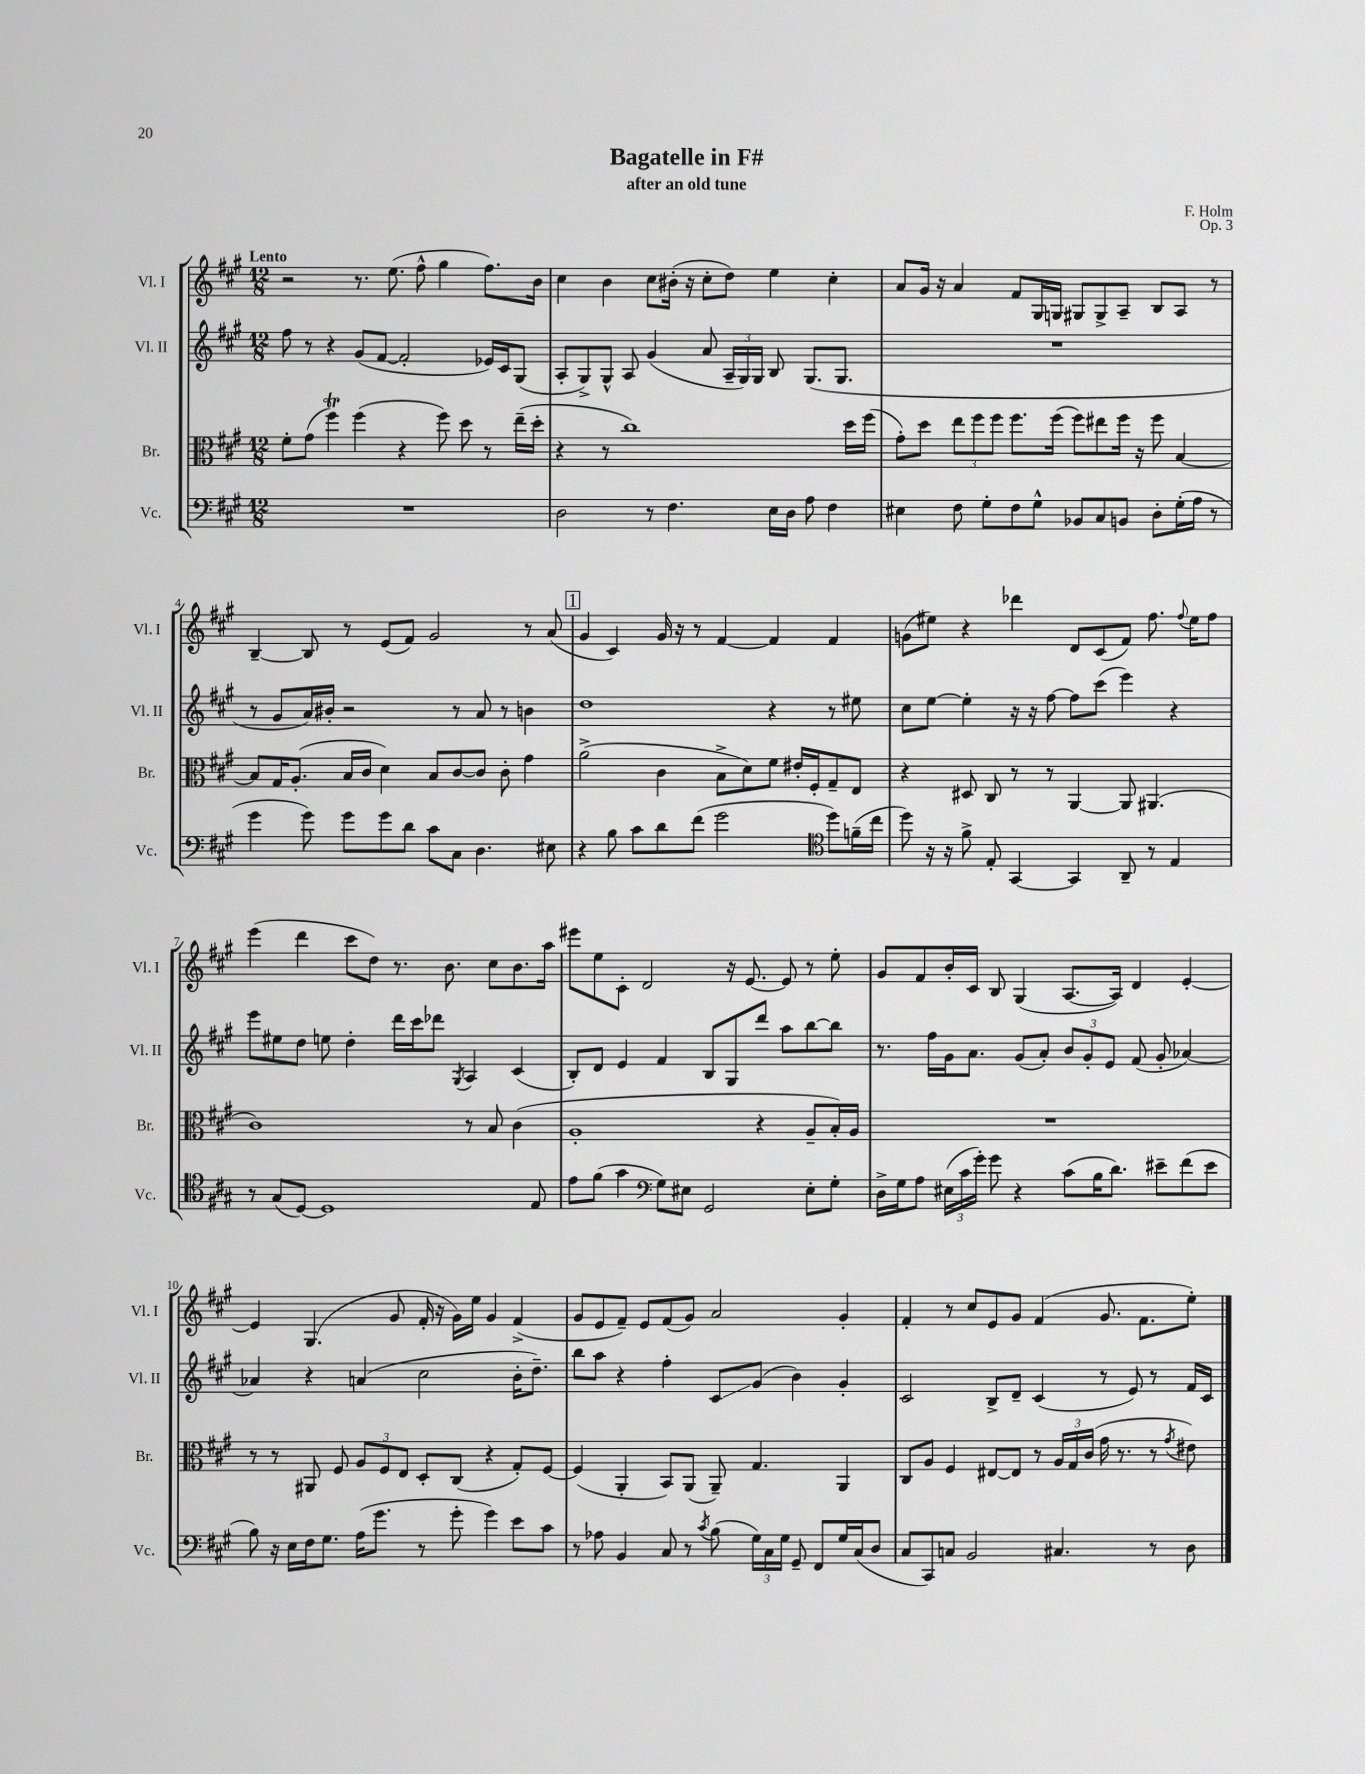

**kern	**kern	**kern	**kern
*staff4	*staff3	*staff2	*staff1
*clefF4	*clefC3	*clefG2	*clefG2
*k[f#c#g#]	*k[f#c#g#]	*k[f#c#g#]	*k[f#c#g#]
*M12/8	*M12/8	*M12/8	*M12/8
1.r	8f#'\L	8ff#\	2r
.	(8g#\J	8r	.
.	4ff#\)	4r	.
.	(4ff#\	(8g#/L	8.r
.	.	[8f#/J	.
.	.	.	(8.ee\
.	4r	2f#'/]	.
.	.	.	8ff#^^\
.	8ff#\)	.	4gg#\
.	8dd\	.	.
.	8r	16e-/LL)	8.ff#\L)
.	.	16c#/J	.
.	(16ee~\LL	(8G#/J	.
.	16dd'\JJ	.	16b\Jk
=	=	=	=
2D\	4r	8A'/L	4cc#\
.	.	8G#^/)	.
.	8r	8G#^^/J	4b\
.	1cc#)	8A/	.
8r	.	(4g#/	8cc#\L
4.F#\	.	.	(16b#'\Jk
.	.	.	16r
.	.	8a/	8cc#'\L
.	.	24A~/LL	8dd\J)
.	.	24G#/)	.
.	.	24G#/JJ	.
16E\LL	.	8B/	4ee\
16D\JJ	.	.	.
8A\	.	(8.G#/L	.
4F#\	.	.	4cc#'\
.	.	8.G#/J	.
.	16dd\LL	.	.
.	(16ff#\JJ	.	.
=	=	=	=
4E#\	8g#'\L)	1.r	8a/L
.	8dd\J	.	16g#/Jk
.	.	.	16r
8F#\	12ee\L	.	4a/
.	12ff#\	.	.
8G#'\L	.	.	.
.	12ff#\J	.	.
8F#\	8.ff#\L	.	8f#/L
8G#^^\J	.	.	16G#/L
.	(16ff#\Jk	.	16G/JJ
8BB-/L	8ff#\L)	.	8G#/L
8C#/	8ee#\	.	8G#^/
8BB/J	16ff#\Jk	.	8A~/J
.	16r	.	.
8D'\L	8ff#\	.	8B/L
(16G#'\L	[4B/	.	8A/J
16A\JJ	.	.	.
8r	.	.	8r
=	=	=	=
4g#\	8B/]L	8r	[4B~/
.	16G#/K	8g#/L	.
.	(8.A'/J	.	.
8g#\)	.	16a/L)	8B/]
.	.	16b#'/JJ	.
8g#\L	16B/LL	2r	8r
.	16c#/JJ	.	.
8g#\	4d\)	.	(8e/L
8d\J	.	.	8f#/J)
8c#\L	8B/L	.	2g#/
8C#\J	[8c#/	8r	.
4.D\	8c#/]J	8a/	.
.	8c#'\	8r	.
.	4g#\	4b\	8r
8E#\	.	.	(8a/
=	=	=	=
4r	(2a^\	1dd	4g#/
8B\	.	.	4c#/)
8c#\L	.	.	.
8d\	4c#\	.	16g#/
.	.	.	16r
(8f#\J	.	.	8r
2g#\	8B^\L	.	[4f#/
.	8d\)	.	.
.	8f#\J	4r	4f#/]
.	16e#'/LL	.	.
.	16F#'/J	.	.
*clefC4	*	*	*
8dd\L)	8G#~/	8r	4f#/
(16f~\L	8E/J	8ee#\	.
16cc#\JJ	.	.	.
=	=	=	=
8dd\)	4r	8cc#\L	(8g\L
16r	.	[8ee\J	8ee#\J)
16r	.	.	.
8f#^\	8D#/	4ee'\]	4r
8E'/	8C#/	.	.
[4GG#/	8r	16r	4ddd-\
.	.	16r	.
.	8r	[8ff#\	.
4GG#/]	[4AA/	8ff#\]L	8d/L
.	.	(8ccc#\J	(8c#/
8AA~/	8AA/]	4eee\)	8f#/J)
8r	(4.AA#/	.	8.ff#\
4E/	.	4r	.
.	.	.	8qqff#/
.	.	.	16ee#\LK
.	.	.	8ff#\J
=	=	=	=
8r	1c#)	8eee\L	(4eee\
(8G#/L	.	8ee#\	.
[8D/J)	.	8dd\J	4ddd\
1D]	.	8ee\	.
.	.	4dd'\	8ccc#\L
.	.	.	8dd\J)
.	.	16ddd\LL	8.r
.	.	16ccc#\J	.
.	.	8ddd-\J	.
.	.	.	8.b\
.	.	8qG#/	.
.	8r	4A/	.
.	8B/	.	8cc#\L
.	(4c#\	(4c#/	8.b\
8E/	.	.	.
.	.	.	16aa\Jk
=	=	=	=
8e\L	1A'	8B'/L)	8eee#\L
(8f#\J	.	8d/J	8ee\
4g#\	.	4e/	8c#'\J
.	.	.	2d/
*clefF4	*	*	*
8G#\L)	.	4f#/	.
8E#\J	.	.	.
2GG#/	.	8B/L	.
.	.	8G#/	16r
.	.	.	[8.e/
.	4r	8ddd/J	.
.	.	8aa\L	8e/]
8E#'\L	8A~/L	[8bb\	8r
8G#'\J	16B'/L)	8bb\]J	8ee'\
.	16A/JJ	.	.
=	=	=	=
16D^\LL	1.r	8.r	8g#/L
16G#\J	.	.	.
8A\J	.	.	8f#/
.	.	16ff#\LL	.
(24E#\LL	.	16g#\J	16b'/L
24c#\	.	.	.
.	.	8.a\J	16c#/JJ
24g#'\JJ)	.	.	.
8g#\	.	.	8B/
4r	.	(8g#/L	(4G#/
.	.	8a'/J)	.
(8c#\L	.	12b/L	[8.A/L
.	.	12g#'/	.
16B\K	.	.	.
.	.	12e/J	.
8.d\J)	.	.	16A/]Jk)
.	.	(8f#/	4d/
8e#~\L	.	8g#'/	.
(8f#\	.	[4a-/)	[4e'/
8e#\J	.	.	.
=	=	=	=
8B\)	8r	4a-/]	4e/]
16r	8r	.	.
16E\LL	.	.	.
16F#\J	8AA#/	4r	(4.G#/
8.G#\J	.	.	.
.	8F#/	.	.
(16A\LK	12A/L	(4a/	.
8.g#\J	.	.	.
.	12F#/	.	.
.	.	.	8g#/
.	12E/J	.	.
8r	8D'/L	2cc#\	16f#'/
.	.	.	16r
8g#'\	(8C#/J	.	16g#\LL)
.	.	.	16ee\JJ
4g#\)	4r	.	4g#/
8e\L	8G#'/L)	16b'\LK	(4f#^/
.	.	8.dd~\J)	.
8c#\J	[8F#/J	.	.
=	=	=	=
8r	(4F#/]	8bb\L	8g#/L
8A-\	.	8aa\J	8e/
4BB/	4AA'/	4r	8f#~/J)
.	.	.	8e/L
8C#/	8BB/L)	4ff#'\	(8f#/
8r	(8AA/J	.	8g#/J)
8qc#/	.	.	.
(8B\	8AA~/)	8c#/L	2a/
24G#\LL)	4.G#/	(8g#/J	.
24C#\	.	.	.
24G#\JJ	.	.	.
8GG#~/	.	4b\)	.
8FF#/L	.	.	.
16G#/L	4AA/	4g#'/	4g#'/
(16C#/J	.	.	.
8D/J	.	.	.
=	=	=	=
8C#/L	8C#/L	2c#/	4f#'/
8CC#/)	8A/J	.	.
8C/J	4F#/	.	8r
2BB/	.	.	8cc#/L
.	[8E#/L	8B^/L	8e/
.	8E#/]J	8d~/J	8g#/J
.	8r	(4c#/	(4f#/
4.C#/	24A/LL	.	.
.	24G#/	.	.
.	(24c#/JJ	.	.
.	16g#\	8r	8.g#/
.	8.r	.	.
.	.	8e/)	.
.	.	.	8.f#\L
8r	8r	8r	.
.	8qg#/	.	.
8D\	8e#\)	16f#/LL	8ee'\J)
.	.	16c#/JJ	.
==	==	==	==
*-	*-	*-	*-
